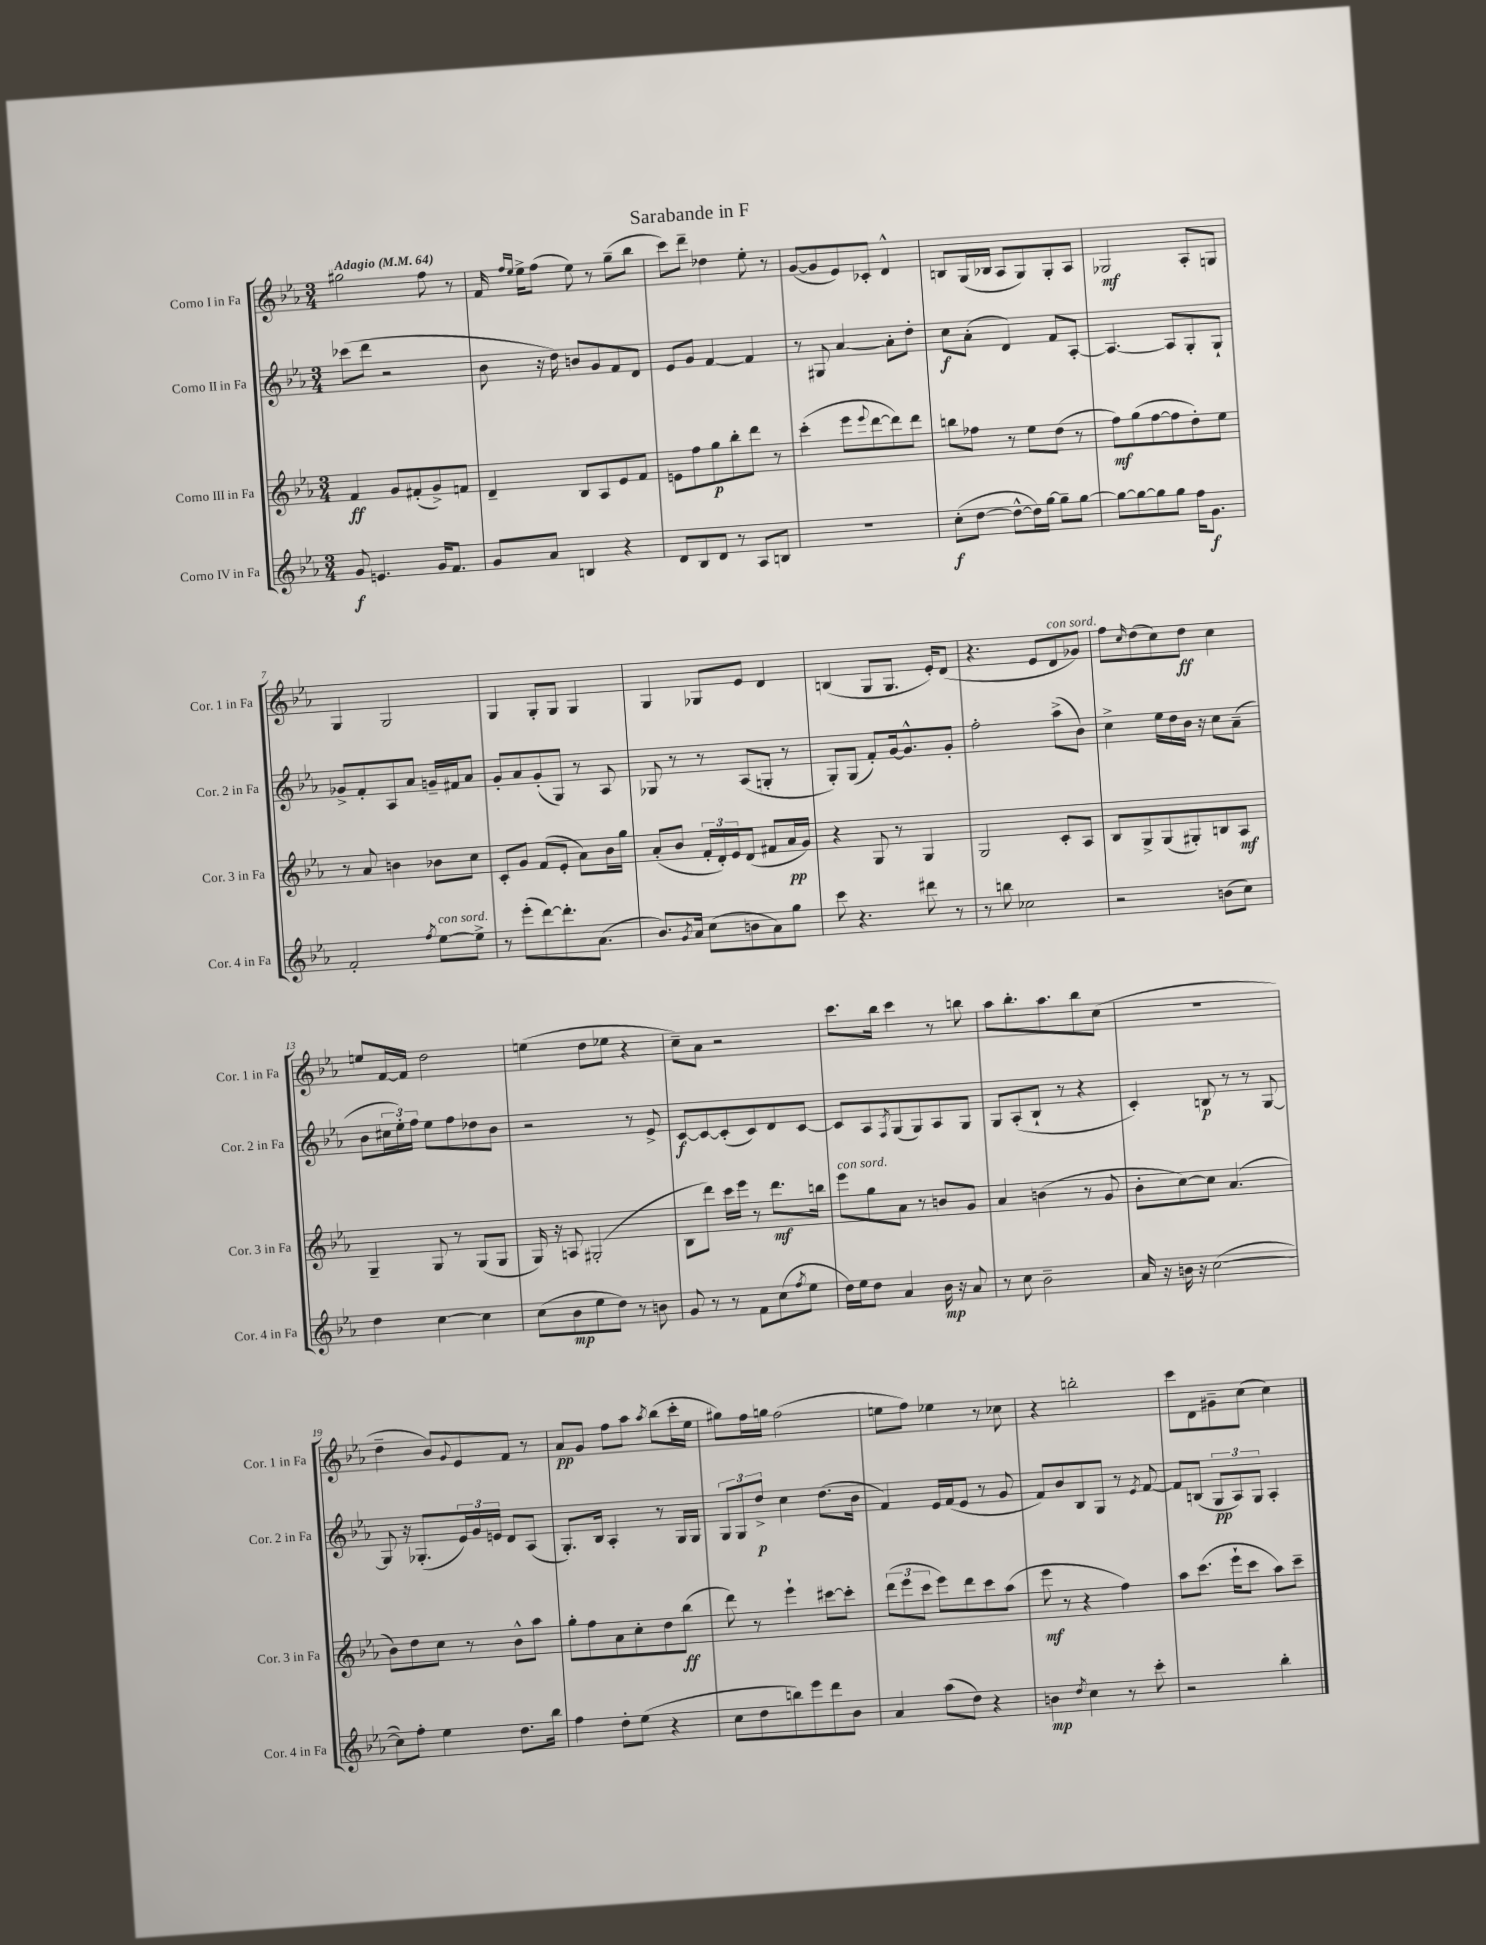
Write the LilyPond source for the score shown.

\header { title = "Sarabande in F" }
<<
\new StaffGroup <<
\new Staff = "s0" \with { instrumentName = "Corno I in Fa" shortInstrumentName = "Cor. 1 in Fa" } {
    \clef treble \key ees \major \numericTimeSignature \time 3/4 \tempo "Adagio" 4 = 64
    gis''2 f''8 r8 |
    f'16 \grace { f''16 ees''16 } ees''16-> f''8( ees''8) r8 g''8--( bes''8 |
    c'''8) d'''8-- des''4 ees''8-. r8 |
    g'8~( g'8 ees'8) ces'8-. d'4-^ |
    b8 g16( bes16 aes8 g8) g8-. aes8 |
    ges2\mf aes8-. g8 |
    g4 g2 |
    g4 g8-. g8 g4 |
    g4 ges8 ees'8 d'4 |
    b4( g8 g8. ees'16-.) d'8( |
    r4. ees'8 d'8^\markup { \italic "con sord." } ges'8) |
    f''8 \grace { c''16 } d''8( c''8) d''8\ff c''4 |
    e''8 f'16~ f'16 d''2 |
    e''4( d''8 ees''8 r4 |
    c''8--) aes'8 r2 |
    c'''8. bes''16 c'''4 r8 b''8 |
    aes''8 bes''8.-. aes''8. bes''8 c''8( |
    R2. |
    d''4-- bes'8) \appoggiatura { g'8 } ees'8 f'8 r8 |
    aes'8\pp g'8 f''8 aes''8 \acciaccatura { aes''8 } bes''8( c'''16-. ees''16 |
    gis''8) f''16 g''16 f''2( |
    e''8 f''8) ees''4 r8 ces''8 |
    r4 b''2-. |
    c'''8 d'8 gis'8-- c''8( c''4) \bar "|." |
}
\new Staff = "s1" \with { instrumentName = "Corno II in Fa" shortInstrumentName = "Cor. 2 in Fa" } {
    \clef treble \key ees \major \numericTimeSignature \time 3/4
    ces'''8( d'''8 r2 |
    bes'8 r16 d''16) b'8 g'8 f'8 d'8 |
    ees'8 g'8 f'4~ f'4 |
    r8 gis8 aes'4~ aes'8-. d''8-. |
    c''8\f aes'8-.( d'4) f'8 aes8~-. |
    aes4.~ aes8 g8-. g8-! |
    ges'8-> f'8-. aes8 aes'8 g'16-- fis'16 aes'8 |
    g'8-. aes'8 g'8-.( g8) r8 aes8 |
    ges8 r8 r8 aes8( g8-. r8 |
    g8-.) g8( f'8-.) g'16~ g'8.-^ g'8-. |
    f''2-. aes''8->( bes'8) |
    c''4-> ees''16 d''16 bes'16 r16 c''8 aes'8--( |
    bes'8 \tuplet 3/2 { cis''16 ees''16-.) f''16 } ees''8 f''8 des''8 bes'8 |
    r2 r8 ees'8-> |
    c'8~\f c'8~ c'8-.( c'8) d'8 c'8~ |
    c'8 aes8 \acciaccatura { f8 } g8( g8) aes8 g8 |
    g8 aes8-.( bes8-! r8 r4 |
    c'4-.) b8\p r8 r8 g8~ |
    g8 r16 ges8.-.( \tuplet 3/2 { ees'16) g'16 e'16 } d'8 aes8( |
    g8.-.) bes16 aes4-. r8 g16 g16 |
    \tuplet 3/2 { g8 g8 d''8->\p } c''4 d''8.( bes'16 |
    f'4) ees'16 f'16( ees'8 r8 g'8 |
    f'8) bes'8 bes8 g8 r8 \acciaccatura { ees'8 } f'8~ |
    f'8 b8( \tuplet 3/2 { g8\pp aes8) g8 } aes4-. \bar "|." |
}
\new Staff = "s2" \with { instrumentName = "Corno III in Fa" shortInstrumentName = "Cor. 3 in Fa" } {
    \clef treble \key ees \major \numericTimeSignature \time 3/4
    f'4\ff g'8 fis'8-.( g'8->) f'8 |
    d'4-- bes8 aes8 ees'8 f'8 |
    e'8 f''8 g''8\p bes''8-. d'''8 r8 |
    c'''4-.( ees'''8 \appoggiatura { ees'''8 } d'''8~ d'''8) d'''8 |
    b''8 fes''8 r8 ees''8 d''8( r8 |
    f''8\mf) g''8( f''8~ f''8 d''8-.) ees''8 |
    r8 aes'8 b'4 bes'8 c''8 |
    c'8-. g'8 f'8( ees'8-. aes'8) bes'16 g''16 |
    aes'8-.( bes'8 \tuplet 3/2 { f'16-. d'16-.) ees'16 } d'8( fis'8 aes'16\pp g'16) |
    r4 g8 r8 g4 |
    g2 c'8-. aes8 |
    bes8 g8-> g8( gis8-.) b8 aes8\mf |
    g4-- g8 r8 g8( g8 |
    g16) r16 a8 gis2-.( |
    bes8 d'''8) c'''16 ees'''16 r8 d'''8.\mf b''16 |
    ees'''8^\markup { \italic "con sord." } g''8 aes'8 r8 b'8 g'8 |
    aes'4 b'4( r8 g'8 |
    bes'8-. c''8~) c''8 aes'4.( |
    bes'8) d''8 c''8 r8 bes'8-^ aes''8 |
    g''8-. f''8 aes'8 c''8-. d''8 bes''8\ff( |
    d'''8) r8 ees'''4-! cis'''8~ cis'''8-. |
    \tuplet 3/2 { d'''8( ees'''8 c'''8 } ees'''8) d'''8 c'''8 aes''8( |
    ees'''8\mf r8 r4 f''4) |
    aes''8 c'''8.( ees'''16-! c'''8 aes''8) c'''8-- \bar "|." |
}
\new Staff = "s3" \with { instrumentName = "Corno IV in Fa" shortInstrumentName = "Cor. 4 in Fa" } {
    \clef treble \key ees \major \numericTimeSignature \time 3/4
    g'8\f e'4. g'16 f'8. |
    g'8 aes'8 b4 r4 |
    d'8 bes8 d'8 r8 aes8 b8 |
    R2. |
    c''8-.\f( d''8~ d''8~-^ d''16) g''16~ g''8-- g''8~ |
    g''8~ g''8~ g''8 g''8 f''16 g'8.\f |
    f'2-. \acciaccatura { f''8 } ees''8~^\markup { \italic "con sord." } ees''8-> |
    r8 ees'''8-.( d'''8~) d'''8.-. aes'8.( |
    bes'8.) \acciaccatura { g'8 } aes'16 c''8( b'8 aes'8) g''8 |
    c'''8 r4. dis'''8 r8 |
    r8 b''8 ces''2 |
    r2 b'8( c''8) |
    d''4 c''4~ c''4 |
    c''8( bes'8\mp ees''8 d''8) r8 b'8 |
    g'8 r8 r8 f'8 c''8( \acciaccatura { f''8 } ees''8 |
    d''16) ees''16 d''8 aes'4 bes'16\mp r16 aes'8 |
    r8 c''8 bes'2-- |
    aes'16 r16 b'16 r16 c''2~( |
    c''8) f''8-. ees''4 d''8. bes''16 |
    f''4 d''8-. ees''8( r4 |
    c''8 d''8 b''8) ees'''8 d'''8 bes'8 |
    aes'4 aes''8( d''8) r4 |
    b'4\mp \acciaccatura { d''8 } c''4 r8 c'''8-. |
    r2 bes''4-. \bar "|." |
}
>>
>>
